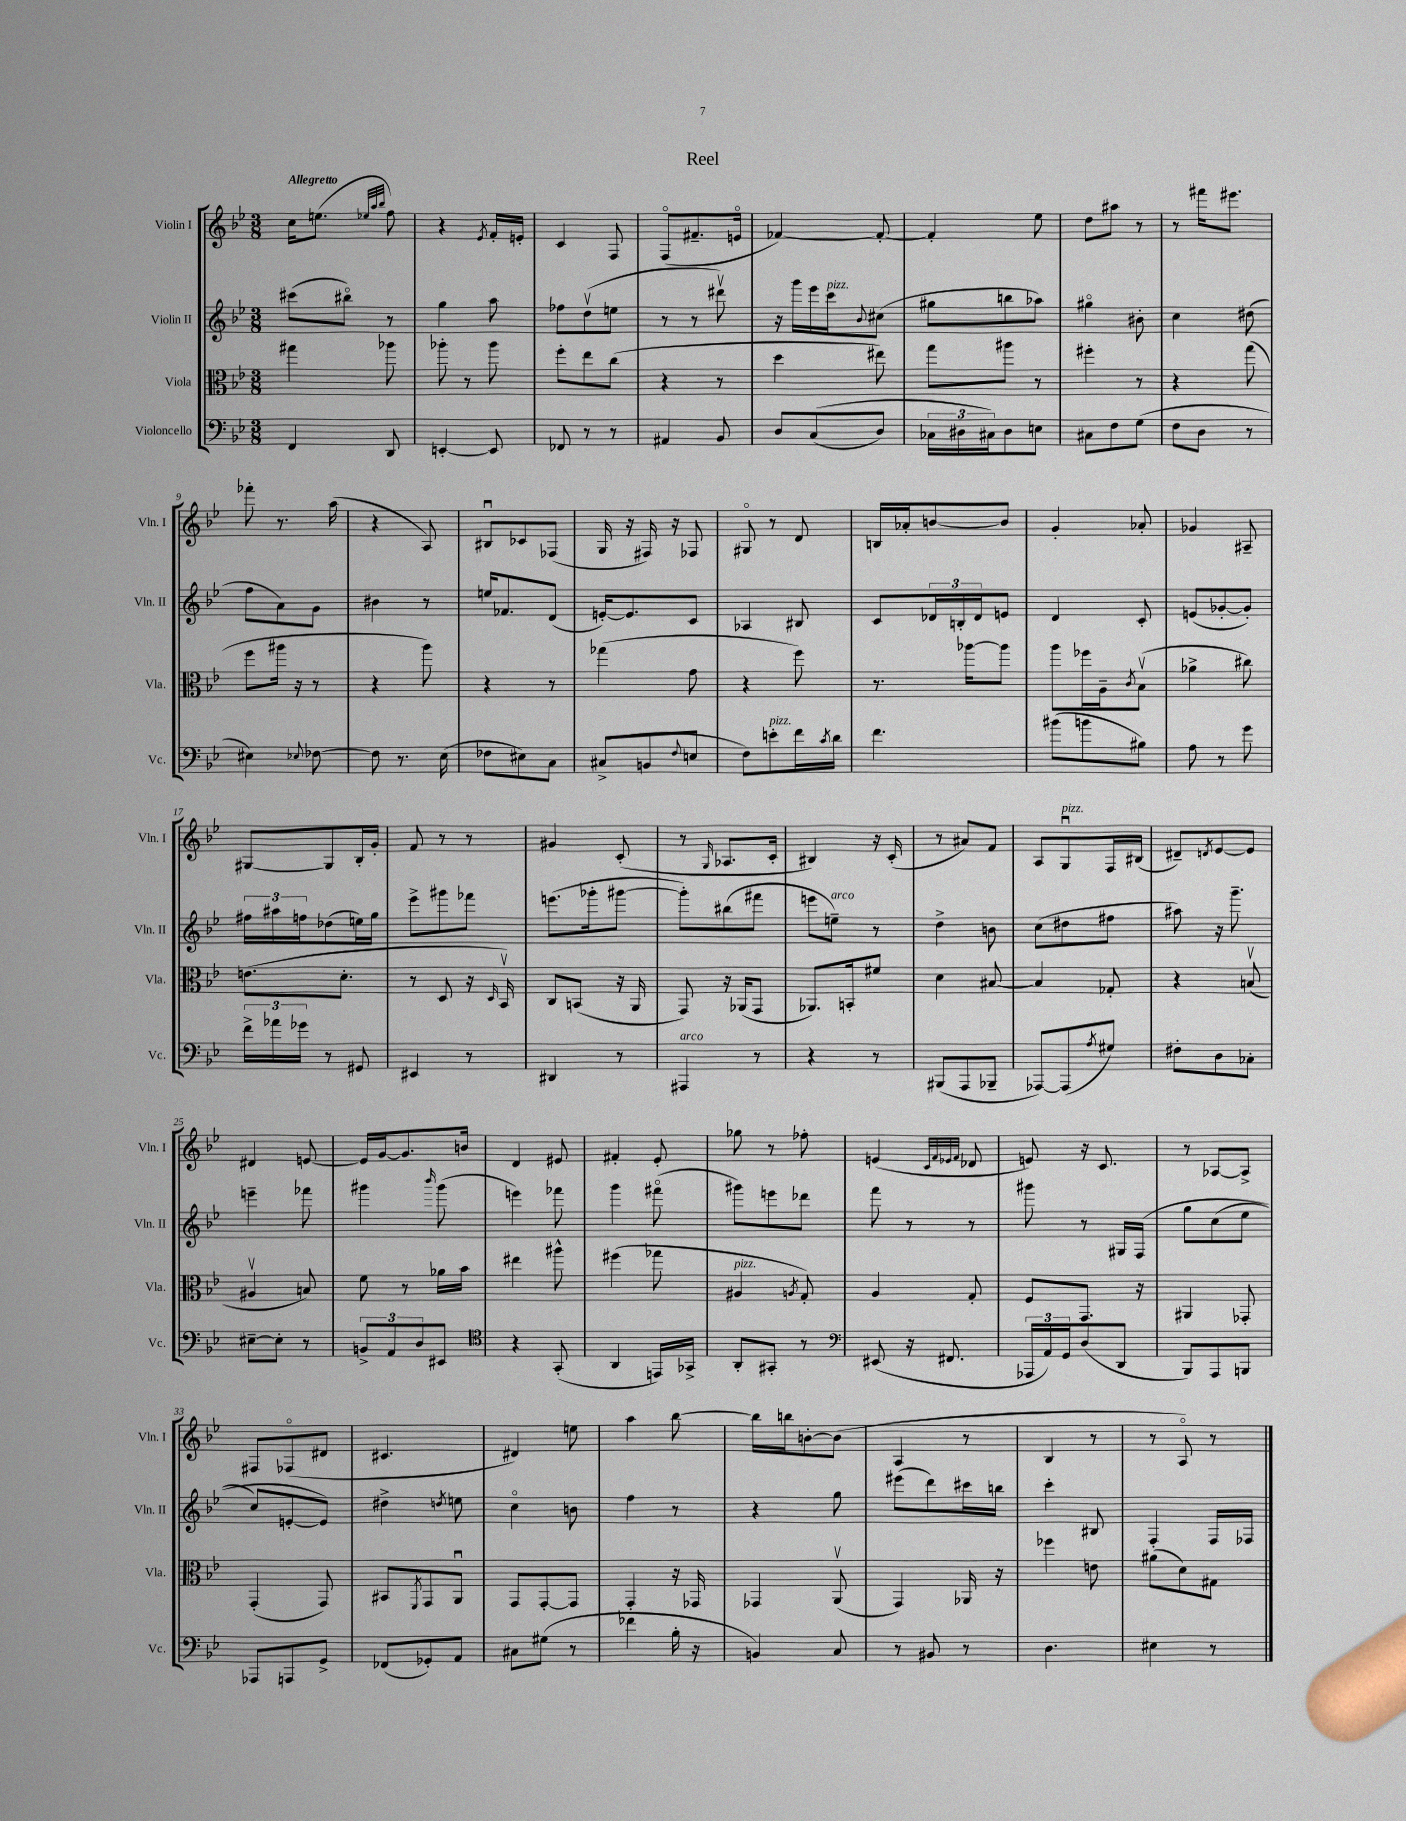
\header { title = "Reel" }
<<
\new StaffGroup <<
\new Staff = "s0" \with { instrumentName = "Violin I" shortInstrumentName = "Vln. I" } {
    \clef treble \key bes \major \numericTimeSignature \time 3/8 \tempo "Allegretto"
    c''16 e''8.( \grace { ees''32 a''32 bes''32 } f''8) |
    r4 \acciaccatura { ees'8 } f'16-. e'16-. |
    c'4 f8 |
    f8\flageolet( fis'8.-- e'16\flageolet |
    fes'4~) fes'8~-. |
    fes'4-. ees''8 |
    d''8 ais''8 r8 |
    r8 fis'''16 eis'''8. |
    fes'''8-. r8. a''16( |
    r4 a8) |
    bis8\downbow ces'8 fes8( |
    g16 r16 fis16) r16 fes8 |
    gis8\flageolet r8 d'8 |
    b16 aes'16-. b'8~ b'8 |
    g'4-. aes'8-. |
    ges'4 ais8-- |
    gis8~ gis8 bes16-. g'16-. |
    f'8 r8 r8 |
    gis'4 c'8-.( |
    r8 \grace { g16 } aes8. c'16-. |
    bis4) r16 c'16-.( |
    r8 ais'8) f'8 |
    a8 g8\downbow^\markup { \italic "pizz." } f16 bis16( |
    dis'8--) \acciaccatura { d'8 } ees'8~ ees'8 |
    dis'4 e'8~ |
    e'16 g'16~ g'8. b'16 |
    d'4 eis'8 |
    fis'4-. ees'8-. |
    ges''8 r8 fes''8-. |
    e'4( \grace { c'32 f'32 ees'32 f'32 } des'8 |
    e'8) r16 c'8. |
    r8 aes8~ aes8-> |
    fis8 fes8\flageolet( dis'8 |
    cis'4. |
    dis'4) e''8 |
    a''4 bes''8~ |
    bes''16 b''16 b'8~-. b'8( |
    a4 r8 |
    bes4 r8 |
    r8 a8\flageolet) r8 \bar "|." |
}
\new Staff = "s1" \with { instrumentName = "Violin II" shortInstrumentName = "Vln. II" } {
    \clef treble \key bes \major \numericTimeSignature \time 3/8
    cis'''8( bis''8\flageolet) r8 |
    g''4 a''8 |
    fes''8 d''8\upbow( e''8 |
    r8 r8 dis'''8\upbow) |
    r16 g'''16 ees'''16 c'''16^\markup { \italic "pizz." } \appoggiatura { bes'8 } cis''8( |
    gis''8 b''8 aes''8) |
    gis''4\flageolet bis'8-. |
    c''4 dis''8( |
    f''8 a'8) g'8 |
    bis'4 r8 |
    e''16 fes'8. d'8( |
    e'16~-.) e'8. c'8 |
    aes4 bis8 |
    c'8 \tuplet 3/2 { des'16 b16-. des'16 } e'8 |
    d'4 c'8-. |
    e'8( ges'8~-. ges'8-.) |
    \tuplet 3/2 { fis''16 ais''16 f''16 } des''8( e''16) g''16 |
    ees'''8-> gis'''8 fes'''8 |
    e'''8.( ges'''16-. gis'''8~ |
    gis'''8-.) bis''8( fis'''8 |
    e'''8 e''8--^\markup { \italic "arco" }) r8 |
    d''4-> b'8 |
    c''8( dis''8 fis''8 |
    ais''8) r16 g'''8.-- |
    e'''4-- fes'''8 |
    gis'''4 \grace { bes'''16 } gis'''8( |
    e'''4) fes'''8 |
    g'''4 fis'''8\flageolet( |
    gis'''8) e'''8 des'''8 |
    f'''8 r8 r8 |
    gis'''8 r8 gis16 f16\( |
    g''8 c''8( ees''8 |
    c''8) e'8~-. e'8\) |
    dis''4-> \acciaccatura { d''8 } e''8 |
    c''4\flageolet b'8 |
    f''4 r8 |
    r4 g''8 |
    eis'''8( d'''8) cis'''16 b''16 |
    c'''4-. bis8 |
    f4-. f16 fes16 \bar "|." |
}
\new Staff = "s2" \with { instrumentName = "Viola" shortInstrumentName = "Vla." } {
    \clef alto \key bes \major \numericTimeSignature \time 3/8
    gis''4 aes''8 |
    aes''8-. r8 aes''8 |
    f''8-. ees''8 c''8( |
    r4 r8 |
    d''4 eis''8) |
    g''8 ais''8 r8 |
    fis''4-. r8 |
    r4 g''8( |
    f''8 ais''16 r16 r8 |
    r4 a''8) |
    r4 r8 |
    ges''4( g'8 |
    r4 f''8) |
    r8. aes''16~ aes''8 |
    a''8 fes''16 a16-- \acciaccatura { c'8 } bes8\upbow( |
    aes'4-> cis''8) |
    e'8.( d'8.-. |
    r8 d8 r16 \grace { d16 } bes,16\upbow) |
    c8 b,8( r16 a,16 |
    g,8) r16 aes,16( g,8 |
    aes,8.) b,16-. fis'8 |
    d'4 bis8~ |
    bis4 ges8-. |
    r4 b8\upbow( |
    ais4\upbow b8) |
    f'8 r8 aes'16 bes'16 |
    eis''4 ais''8-^ |
    fis''4( ges''8 |
    ais4^\markup { \italic "pizz." } \acciaccatura { a8 } g8-.) |
    a4 g8-. |
    f8 g,8. r16 |
    ais,4 ges,8-. |
    g,4-.( g,8) |
    bis,8 \acciaccatura { f,8 } g,8 a,8\downbow |
    g,8 g,8~-. g,8 |
    g,4-. r16 ges,16 |
    ges,4 a,8\upbow( |
    g,4) aes,16 r16 |
    fes''4 e'8 |
    ais'8( d'8) gis8 \bar "|." |
}
\new Staff = "s3" \with { instrumentName = "Violoncello" shortInstrumentName = "Vc." } {
    \clef bass \key bes \major \numericTimeSignature \time 3/8
    f,4 d,8 |
    e,4~-. e,8 |
    fes,8 r8 r8 |
    ais,4 bes,8 |
    d8 c8(\( d8) |
    \tuplet 3/2 { ces16 dis16 cis16\) } dis8 e8 |
    cis8 f8 g8( |
    f8 d8 r8 |
    eis4) \appoggiatura { ees8 } fes8~ |
    fes8 r8. ees16( |
    fes8 eis8) c8 |
    cis8->( b,8 \appoggiatura { f8 } e8 |
    f8) e'8-.^\markup { \italic "pizz." } f'16 \acciaccatura { c'8 } d'16 |
    f'4. |
    bis'8( b'8 bis8) |
    a8 r8 g'8 |
    \tuplet 3/2 { f'16-> aes'16 ges'16 } r8 gis,8 |
    eis,4 r8 |
    dis,4 r8 |
    ais,,4^\markup { \italic "arco" } r8 |
    r4 r8 |
    bis,,8( a,,8 bes,,8-- |
    aes,,8~) aes,,8( \acciaccatura { a8 } gis8) |
    fis8-. d8 ces8-. |
    eis8~-- eis8-. r8 |
    \tuplet 3/2 { b,8-> a,8 d8 } eis,8 |
    \clef tenor r4 g,8-.( |
    a,4 e,16) ges,16-> |
    a,8-. gis,8-. r8 |
    \clef bass eis,8( r16 fis,8. |
    \tuplet 3/2 { aes,,16 a,16) g,16 } d8( d,8 |
    bes,,8) a,,8 b,,8 |
    aes,,8 a,,8 g,8-> |
    fes,8( ges,8-.) a,8 |
    cis8 gis8( r8 |
    fes'4 bes16-. r16 |
    b,4) c8 |
    r8 bis,8 r8 |
    d4. |
    eis4 r8 \bar "|." |
}
>>
>>
